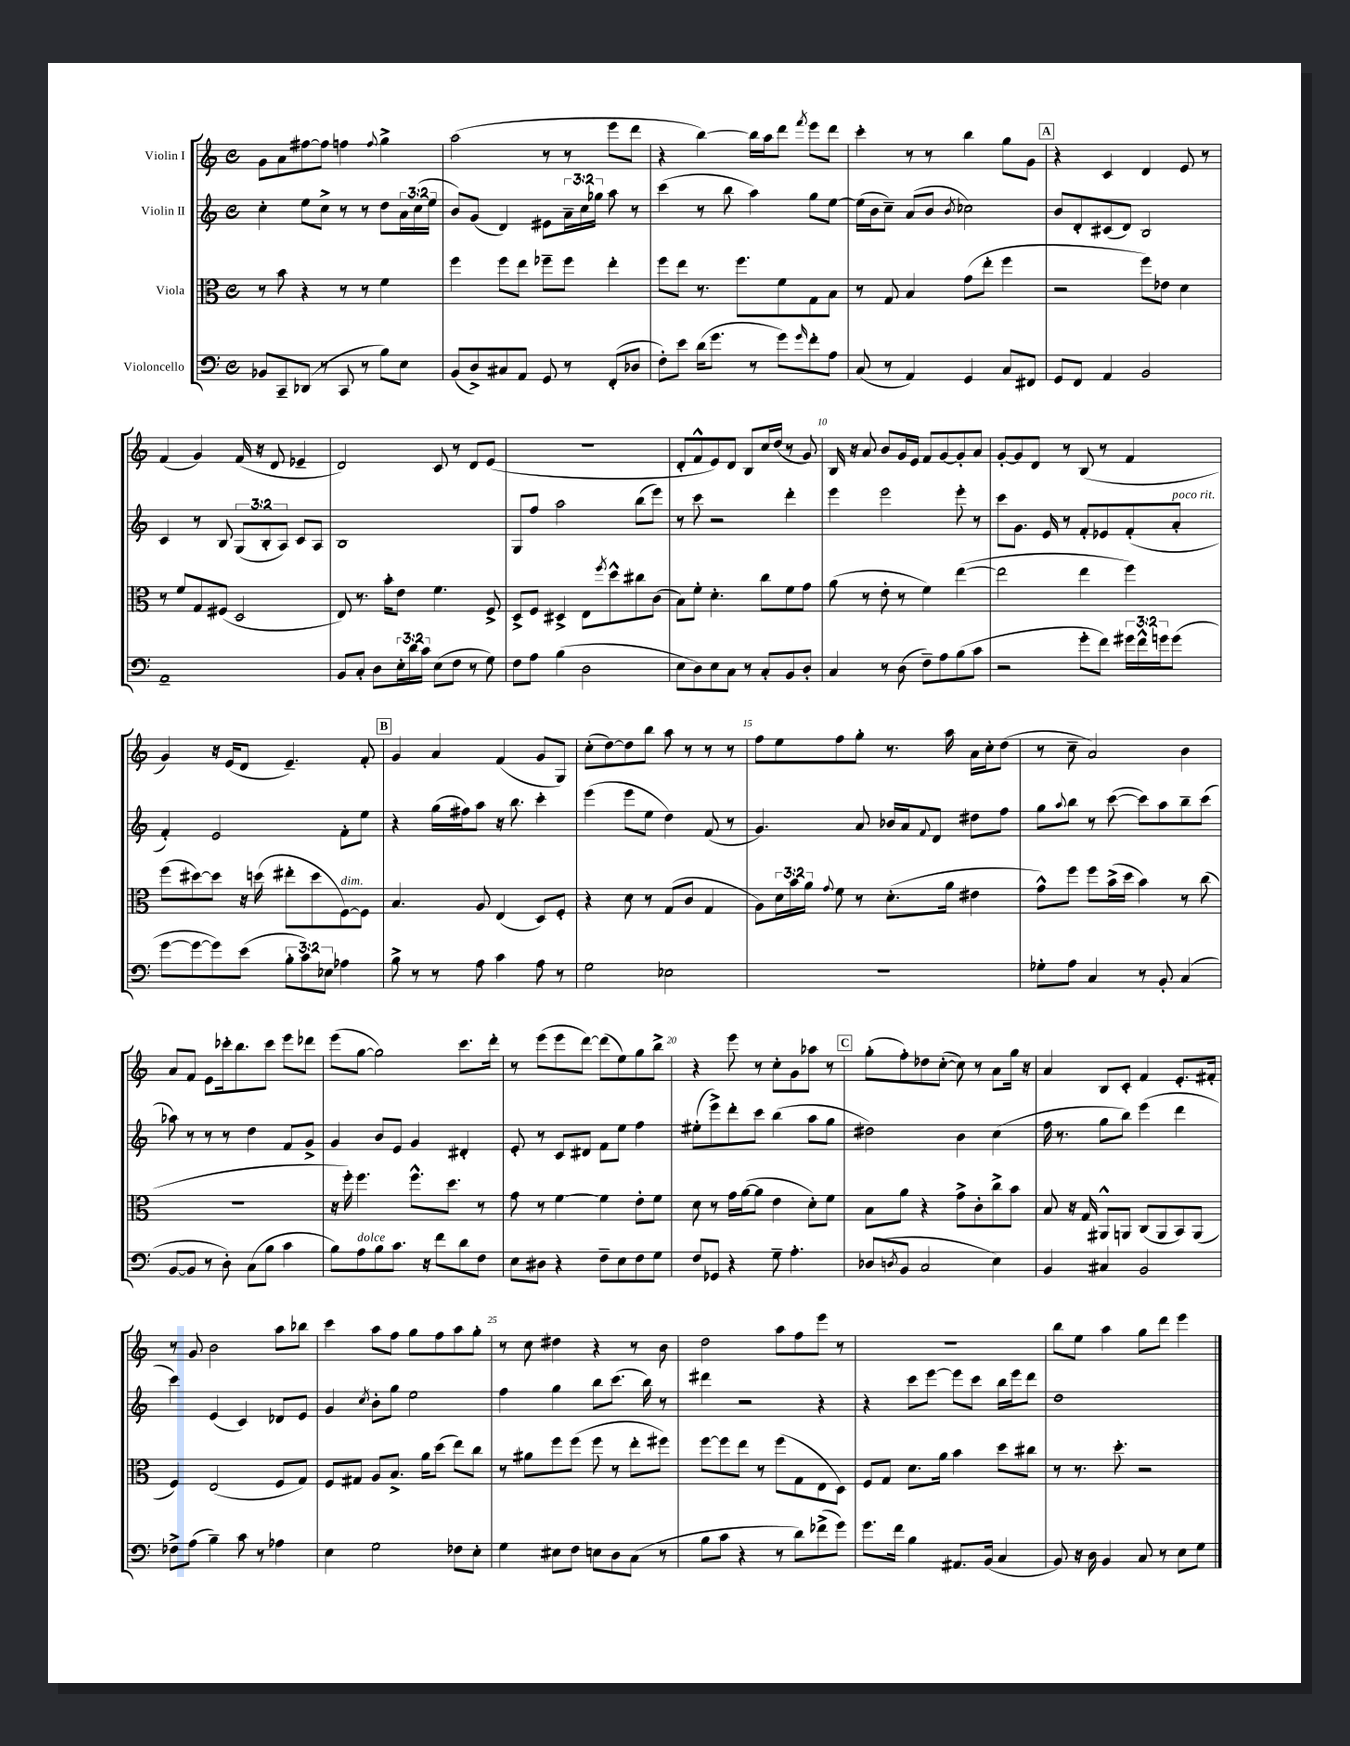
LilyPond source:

<<
\new StaffGroup <<
\new Staff = "s0" \with { instrumentName = "Violin I" } {
    \clef treble \key c \major \defaultTimeSignature \time 4/4
    g'8 a'8 fis''8~ fis''8 f''4 \appoggiatura { f''8 } g''4-> |
    a''2( r8 r8 e'''8 d'''8 |
    r4 b''4~) b''16 a''16 d'''8 \acciaccatura { f'''8 } e'''8 d'''8 |
    c'''4-. r8 r8 b''4 g''8 g'8 |
    \mark \markup { \box "A" } r4 c'4 d'4 e'8 r8 |
    f'4( g'4) f'16( r16 d'8 ees'4-- |
    d'2) c'8 r8 d'8 e'8( |
    R1 |
    d'8-. f'8-^ e'8) d'8 b8 c''16 d''16( r8 g'8) |
    b16 r16 a'8 b'8 g'16 e'16 f'8 g'8~ g'8-. a'8 |
    g'8~-. g'8 d'8 r8 b8( r8 f'4 |
    g'4) r16 e'16( d'8 e'4.--) f'8-. |
    \mark \markup { \box "B" } g'4 a'4 f'4( g'8 g8) |
    c''8-.( d''8~) d''8 b''8 a''8 r8 r8 r8 |
    f''8 e''8 f''8 g''8-. r8. a''16 a'16 c''16-. d''8( |
    r8 c''8-- a'2) b'4 |
    a'8 f'8 e'8 ces'''16-. b''8. ces'''8 e'''8 des'''8 |
    e'''8( g''8~ g''2) c'''8. d'''16-. |
    r8 e'''8( e'''8 d'''8~) d'''8( e''8) g''8 b''8-> |
    r4 e'''8 r8 c''8-. g'8 aes''8 r8 |
    \mark \markup { \box "C" } g''8-.( f''8-.) des''8 c''8~-.( c''8) r8 a'8 g''16 r16 |
    a'4 b8 c'8-. f'4 e'8.-. fis'16-. |
    r8 g'8 b'2 a''8 bes''8 |
    c'''4 a''8 f''8 g''8 f''8 a''8 g''8-. |
    r8 c''8 dis''4 r4 r8 b'8 |
    d''2 a''8 f''8 e'''8 r8 |
    R1 |
    b''8 e''8 a''4 g''8 d'''8 e'''4 \bar "|." |
}
\new Staff = "s1" \with { instrumentName = "Violin II" } {
    \clef treble \key c \major \defaultTimeSignature \time 4/4 \override Staff.TupletNumber.text = #tuplet-number::calc-fraction-text
    c''4-. e''8 c''8-> r8 r8 d''8 \tuplet 3/2 { a'16 c''16( e''16 } |
    b'8) g'8( d'4) eis'8 \tuplet 3/2 { a'16-- c''16 ges''16 } a''8 r8 |
    c'''4( r8 b''8 a''4) g''8 e''8~ |
    e''16( b'16 c''8--) a'8( b'8 \acciaccatura { b'8 } ces''2) |
    \mark \markup { \box "A" } b'8 d'8-. cis'8( d'8) b2 |
    c'4 r8 b8 \tuplet 3/2 { g8( b8-. a8) } c'8 a8 |
    b1 |
    g8 f''8 a''2 b''8( e'''8) |
    r8 c'''8 r2 d'''4-. |
    e'''4 e'''2 e'''8-. r8 |
    c'''8 g'8. e'16 r8 f'8-. ees'8 f'8-.( a'8-.^\markup { \italic "poco rit." } |
    f'4-.) e'2 f'8-. e''8 |
    \mark \markup { \box "B" } r4 g''16( fis''16) a''8 r16 b''8. c'''4-. |
    e'''4( e'''8 e''8 d''4) f'8( r8 |
    g'4.) a'8 bes'16 a'16 \appoggiatura { f'8 } d'8 dis''8 f''8 |
    g''8 \appoggiatura { a''8 } b''8 r8 c'''8~( c'''8) a''8 b''8-- c'''8( |
    aes''8) r8 r8 r8 d''4 f'8 g'8-> |
    g'4 b'8 e'8 g'4 dis'4-. |
    e'8-. r8 c'8 dis'8 f'8 e''8 f''4 |
    eis''8-.( e'''8->) d'''8-. c'''8 b''4( a''8 g''8 |
    \mark \markup { \box "C" } dis''2) b'4 c''4( |
    f''16 r8. g''8 b''8) e'''4( d'''4 |
    c'''4) e'4( c'4) des'8 e'8 |
    g'4 \acciaccatura { c''8 } b'8-. g''8 e''2 |
    f''4 g''4 b''8 c'''8.( b''16) r8 |
    dis'''4 r2 r4 |
    r4 c'''8 e'''8~ e'''8 c'''8 b''16 e'''16 d'''8 |
    d''1 \bar "|." |
}
\new Staff = "s2" \with { instrumentName = "Viola" } {
    \clef alto \key c \major \defaultTimeSignature \time 4/4 \override Staff.TupletNumber.text = #tuplet-number::calc-fraction-text
    r8 b'8 r4 r8 r8 f'4 |
    f''4 f''8 e''8 fes''8-- fes''8 e''4-. |
    f''8 e''8 r8. f''8. f'8 g8 b8 |
    r8 g8 b4 g'8( e''8-. f''4 |
    \mark \markup { \box "A" } r2 f''8) ees'8 d'4 |
    r8 f'8 g8 fis8( d2 |
    e8) r8. b'16-. e'8 f'4. f8-> |
    d8-> f8 dis4-> e8 \acciaccatura { f''8 } d''8-^ cis''8 c'8( |
    b8) f'8-. d'4.-. c''8 f'8 g'8 |
    a'8( r8 e'8-. r8 f'4) e''4~( |
    e''2 e''4 f''4) |
    f''8( dis''8~) dis''8 r16 d''16( eis''8-. d''8 f8~^\markup { \italic "dim." }) f8 |
    \mark \markup { \box "B" } b4. a8 e4( d8) f8-. |
    r4 d'8 r8 g8( c'8 g4 |
    a8) \tuplet 3/2 { d'16 b'16 a'16 } \appoggiatura { g'8 } f'8 r8 d'8.-.( a'16 eis'4 |
    g'8-^) f''8 f''8 b'16->( d''16 b'4) r8 c''8( |
    R1 |
    r16 f''16-.) f''4. f''8.-^ d''8. r8 |
    g'8 r8 f'4~ f'4 e'8-. f'8 |
    d'8 r8 g'16 a'16~( a'8 e'4 d'8-.) f'8 |
    \mark \markup { \box "C" } b8 a'8 r4 g'8-> c'8-. c''8-> b'8 |
    b8 r16 g16 ais,8-^ a,8 c8( a,8 b,8) a,8( |
    f4) e2( f8 g8) |
    f8 gis8 a8 b8.-> a'16 d''8( e''8) c''8 |
    r8 ais'8 f''8 f''8( f''8 r8 e''8-. fis''8) |
    f''8~ f''8 e''8 r8 f''8( g8 e8 d8) |
    f8 g8 d'8. a'16 b'4 d''8 cis''8 |
    r8 r8. d''8.-. r2 \bar "|." |
}
\new Staff = "s3" \with { instrumentName = "Violoncello" } {
    \clef bass \key c \major \defaultTimeSignature \time 4/4 \override Staff.TupletNumber.text = #tuplet-number::calc-fraction-text
    bes,8 c,8-- des,8( r8 c,8 r8 b8) e8 |
    b,8( d8->) cis8 a,8 g,8 r8 f,8-.( des8 |
    f8-.) e'8 d'16( g'8. r8 g'8) \grace { g'16 } f'8-. a8 |
    c8( r8 a,4) g,4 c8 fis,8 |
    \mark \markup { \box "A" } g,8 f,8 a,4 b,2 |
    a,1-- |
    b,8 c8-. d8 \tuplet 3/2 { e16-. d'16 c'16 } e8( f8 r8 g8) |
    f8 a8 b4( d2 |
    e8 d8) e8 c8 r8 c8-. b,8 d8-. |
    c4 r8 d8( f8--) a8 b8( c'8 |
    r2 g'8-. f'8) \tuplet 3/2 { gis'16 f'16-^ g'16 } g'8( |
    g'8~ g'8~ g'8) e'8( \tuplet 3/2 { b8-. c'8) ees8 } aes4 |
    \mark \markup { \box "B" } b8-> r8 r8 a8 c'4 a8 r8 |
    g2 ees2 |
    R1 |
    ges8-. a8 c4 r8 b,8-. c4( |
    b,8~ b,8 r8 d8-.) c8( b8 c'4 |
    b8) a8^\markup { \italic "dolce" } b8 c'8. r16 f'8 d'8 f8 |
    e8 dis8 r4 f8-- e8 f8 g8 |
    f8 ges,8 r4 g8-- a4.-. |
    \mark \markup { \box "C" } des8( \acciaccatura { d8 } b,8 c2 e4) |
    b,4 cis4 b,2 |
    fes8-> a8( b4--) c'8 r8 aes4 |
    e4 g2 fes8 e8-. |
    g4 eis8 f8 e8 d8 c8( r8 |
    b8 c'8 r4 r8 d'8) fes'8->( g'8) |
    g'8. f'16 b4 ais,8. b,16( c4 |
    b,8) r16 d16 b,4 c8 r8 e8 g8 \bar "|." |
}
>>
>>
\layout { \context { \Score \override BarNumber.break-visibility = ##(#f #t #t) barNumberVisibility = #(every-nth-bar-number-visible 5) } }
